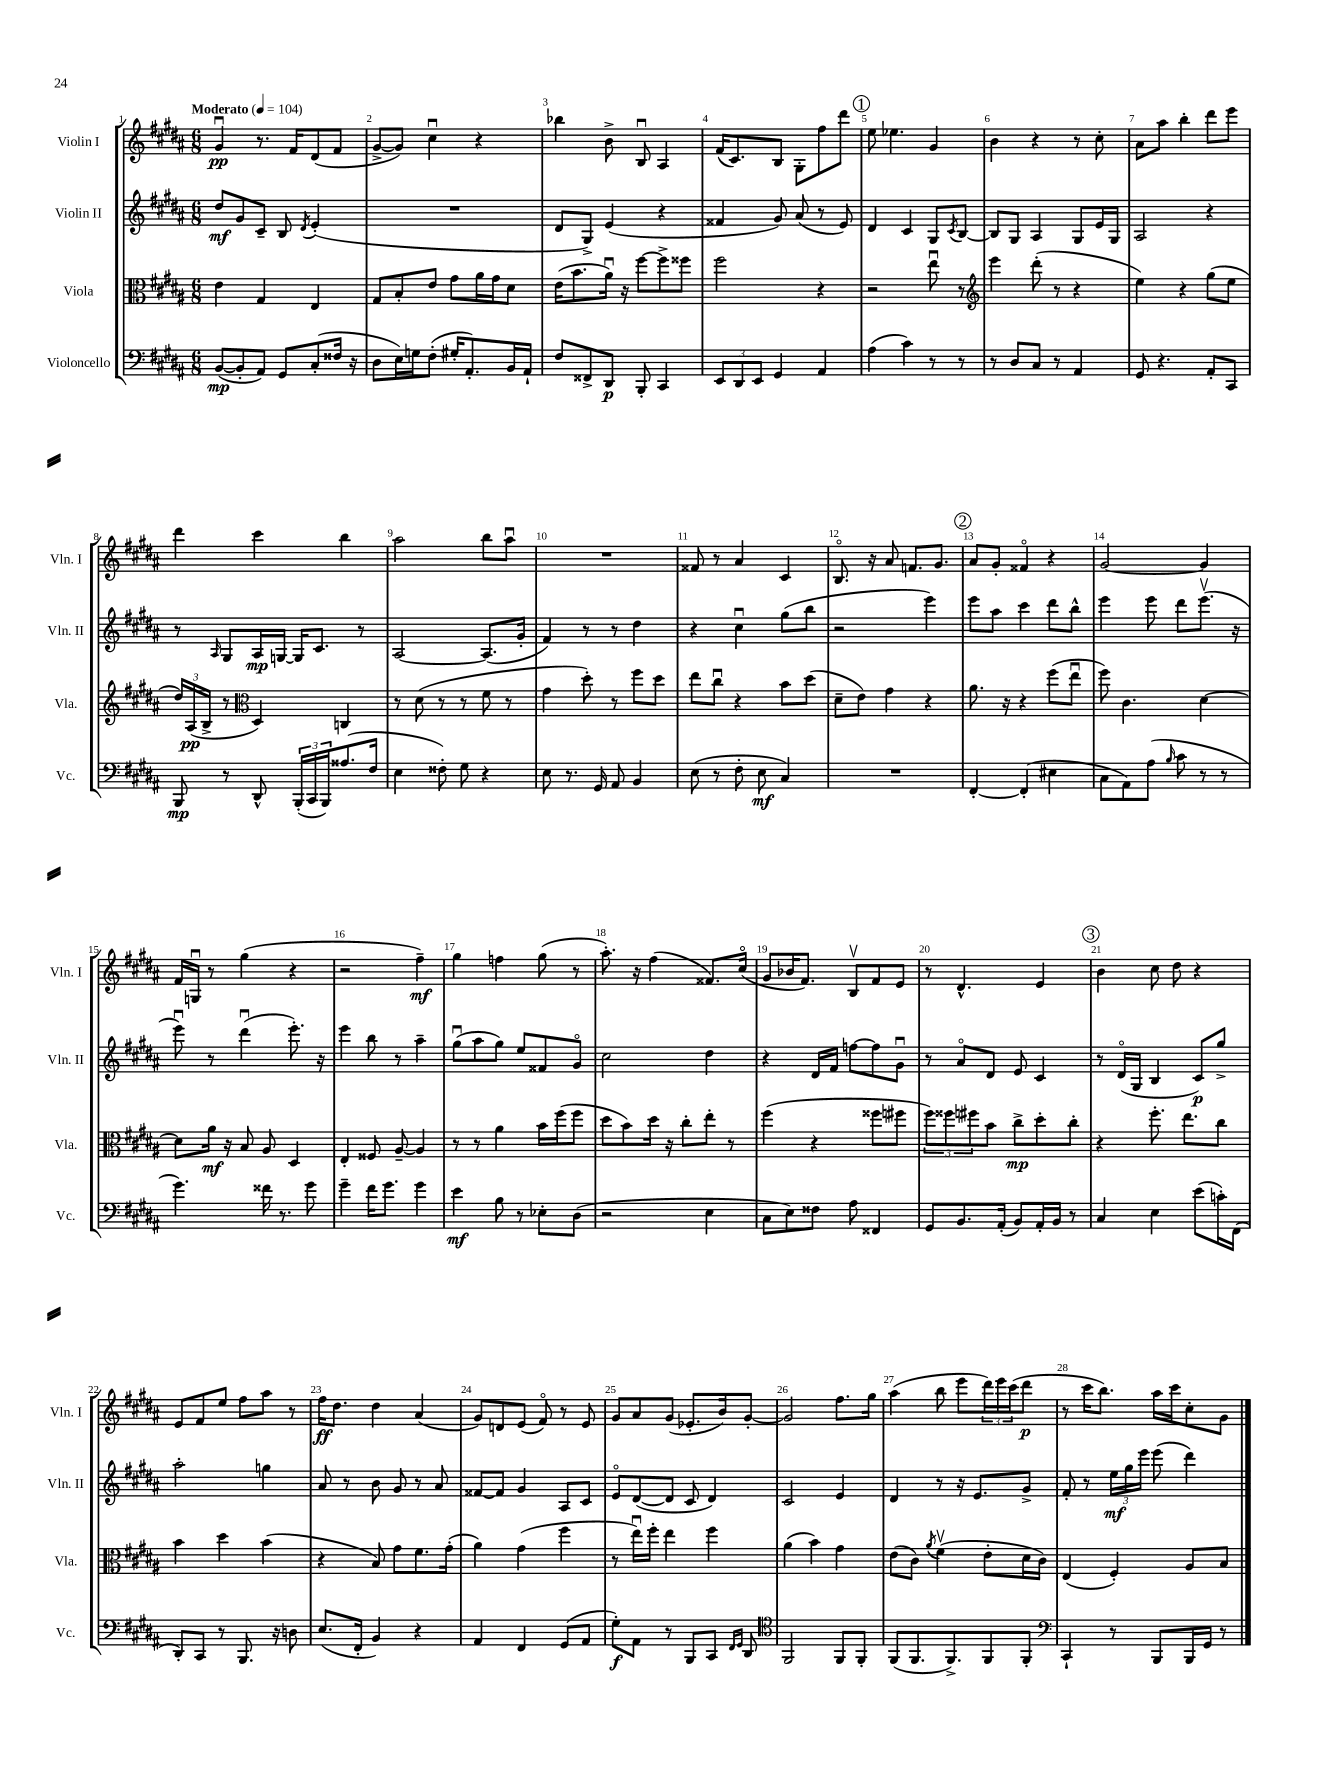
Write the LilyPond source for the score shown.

<<
\new StaffGroup <<
\new Staff = "s0" \with { instrumentName = "Violin I" shortInstrumentName = "Vln. I" } {
    \clef treble \key b \major \numericTimeSignature \time 6/8 \tempo "Moderato" 4 = 104
    gis'4\downbow\pp r8. fis'16 dis'8( fis'8 |
    gis'8~-> gis'8) cis''4\downbow r4 |
    bes''4 b'8-> b8\downbow ais4 |
    fis'16( cis'8.) b8 gis8-. fis''8 dis'''8 |
    \mark \markup { \circle "1" } e''8 ees''4. gis'4 |
    b'4 r4 r8 cis''8-. |
    ais'8 ais''8 b''4-. dis'''8 e'''8 |
    dis'''4 cis'''4 b''4 |
    ais''2 b''8 ais''8\downbow |
    R2. |
    fisis'8 r8 ais'4 cis'4 |
    b8.\flageolet r16 ais'8 f'8. gis'8. |
    \mark \markup { \circle "2" } ais'8 gis'8-. fisis'4\flageolet r4 |
    gis'2~ gis'4 |
    fis'16 g16\downbow r8 gis''4( r4 |
    r2 fis''4--\mf) |
    gis''4 f''4 gis''8( r8 |
    ais''8.-.) r16 fis''4( fisis'8.) cis''16\flageolet( |
    gis'8 bes'16 fis'8.) b8\upbow fis'8 e'8 |
    r8 dis'4.-^ e'4 |
    \mark \markup { \circle "3" } b'4 cis''8 dis''8 r4 |
    e'8 fis'8 e''8 fis''8 ais''8 r8 |
    fis''16\ff dis''8. dis''4 ais'4( |
    gis'8) d'8 e'8( fis'8\flageolet) r8 e'8 |
    gis'8 ais'8 gis'8( ees'8.-. b'16) gis'8~-. |
    gis'2 fis''8. gis''16 |
    ais''4( b''8 e'''8 \tuplet 3/2 { dis'''16) e'''16 cis'''16( } dis'''8\p |
    r8 cis'''16 b''8.) ais''16 cis'''16 cis''8-. gis'8 \bar "|." |
}
\new Staff = "s1" \with { instrumentName = "Violin II" shortInstrumentName = "Vln. II" } {
    \clef treble \key b \major \numericTimeSignature \time 6/8
    dis''8\mf gis'8 cis'8-- b8 \acciaccatura { dis'8 } e'4-.( |
    R2. |
    dis'8 gis8->) e'4( r4 |
    fisis'4 gis'8) ais'8( r8 e'8) |
    \mark \markup { \circle "1" } dis'4 cis'4 gis8 \acciaccatura { cis'8 } b8~ |
    b8 gis8 ais4 gis8 e'16 gis16 |
    ais2 r4 |
    r8 \grace { ais16 } gis8 ais16\mp g16~ g16 cis'8. r8 |
    ais2~ ais8.( gis'16-. |
    fis'4) r8 r8 dis''4 |
    r4 cis''4\downbow gis''8( b''8 |
    r2 e'''4) |
    \mark \markup { \circle "2" } e'''8 ais''8 cis'''4 dis'''8 b''8-^ |
    e'''4 e'''8 dis'''8 e'''8.\upbow( r16 |
    e'''8\downbow) r8 dis'''4\downbow( e'''8.-.) r16 |
    e'''4 b''8 r8 ais''4-- |
    gis''8\downbow( ais''8 gis''8) e''8 fisis'8 gis'8\flageolet |
    cis''2 dis''4 |
    r4 dis'16 fis'16 f''8~ f''8 gis'8\downbow |
    r8 ais'8\flageolet dis'8 e'8 cis'4 |
    \mark \markup { \circle "3" } r8 dis'16\flageolet( gis16 b4 cis'8\p) gis''8-> |
    ais''2-. g''4 |
    ais'8 r8 b'8 gis'8 r8 ais'8 |
    fisis'8~ fisis'8 gis'4 ais8 cis'8 |
    e'8\flageolet dis'8~( dis'8 cis'8 dis'4) |
    cis'2 e'4 |
    dis'4 r8 r16 e'8. gis'8-> |
    fis'8-. r8 \tuplet 3/2 { e''16\mf gis''16 e'''16 } e'''8( dis'''4) \bar "|." |
}
\new Staff = "s2" \with { instrumentName = "Viola" shortInstrumentName = "Vla." } {
    \clef alto \key b \major \numericTimeSignature \time 6/8
    e'4 gis4 e4 |
    gis8 b8-. e'8 gis'8 ais'16 gis'16 dis'8 |
    e'16( b'8. ais'16\downbow) r16 fis''8~ fis''8-> fisis''8 |
    fis''2 r4 |
    \mark \markup { \circle "1" } r2 e''8\downbow r8 |
    \clef treble e'''4 dis'''8-.( r8 r4 |
    e''4) r4 gis''8( e''8 |
    \tuplet 3/2 { dis''16) ais16\pp( b16-> } r8 \clef alto dis4) c4 |
    r8 dis'8( r8 r8 fis'8 r8 |
    gis'4 dis''8-.) r8 fis''8 dis''8 |
    e''8 cis''8\downbow r4 b'8 dis''8( |
    dis'8-- e'8) gis'4 r4 |
    \mark \markup { \circle "2" } ais'8. r16 r4 fis''8( e''8\downbow |
    fis''8) cis'4. dis'4~ |
    dis'8 ais'16\mf r16 b8 ais8 dis4 |
    e4-. fisis8 ais8~-- ais4 |
    r8 r8 ais'4 b'16 fis''16( fis''8 |
    dis''8 b'8) dis''16 r16 cis''8-. e''8-. r8 |
    fis''4( r4 fisis''8 fis''8 |
    \tuplet 3/2 { fis''8) fisis''8 fis''8 } b'8 cis''8->\mp dis''8-. cis''8-. |
    \mark \markup { \circle "3" } r4 fis''8.-. e''8. cis''8 |
    b'4 dis''4 b'4( |
    r4 b8) gis'8 fis'8. gis'16-.( |
    ais'4) gis'4( fis''4 |
    r8 e''16\downbow) fis''16-. e''4 fis''4 |
    ais'4( b'4) gis'4 |
    e'8( cis'8) \acciaccatura { ais'8 } fis'4\upbow( e'8-. dis'16 cis'16) |
    e4( fis4-.) ais8 b8 \bar "|." |
}
\new Staff = "s3" \with { instrumentName = "Violoncello" shortInstrumentName = "Vc." } {
    \clef bass \key b \major \numericTimeSignature \time 6/8
    b,8~\mp( b,8-. ais,8) gis,8 cis8-.( fisis16 r16 |
    dis8 e16) g16 fis8-.( gis16-. ais,8.-.) b,16 ais,16-! |
    fis8 fisis,8-> dis,8\p b,,8-. cis,4 |
    \tuplet 3/2 { e,8 dis,8 e,8 } gis,4 ais,4 |
    \mark \markup { \circle "1" } ais4( cis'4) r8 r8 |
    r8 dis8 cis8 r8 ais,4 |
    gis,8 r4. ais,8-. cis,8 |
    b,,8\mp r8 dis,8-^ \tuplet 3/2 { b,,16-.( cis,16 b,,16) } aisis8.( fis16 |
    e4 fisis8-.) gis8 r4 |
    e8 r8. gis,16 ais,8 b,4 |
    e8( r8 fis8-. e8\mf cis4) |
    R2. |
    \mark \markup { \circle "2" } fis,4~-. fis,4-.( eis4 |
    cis8 ais,8) ais8( \grace { b16 } cis'8 r8 r8 |
    gis'4.) fisis'16 r8. gis'8 |
    gis'4-- fis'16 gis'8. gis'4 |
    e'4\mf b8 r8 ees8-. dis8( |
    r2 e4 |
    cis8 e8) fisis8 ais8 fisis,4 |
    gis,8 b,8. ais,16-.( b,8) ais,16-. b,16 r8 |
    \mark \markup { \circle "3" } cis4 e4 e'8( c'16-.) fis,16( |
    dis,8-.) cis,8 r8 b,,8. r16 d8 |
    e8.( fis,16-. b,4) r4 |
    ais,4 fis,4 gis,8( ais,8 |
    gis8-.\f) ais,8 r8 b,,8 cis,8 \grace { fis,16 gis,16 } dis,8 |
    \clef tenor fis,2 fis,8 fis,8-. |
    fis,8( fis,8. fis,8.->) fis,8 fis,8-. |
    \clef bass cis,4-! r8 b,,8 b,,16 gis,16 r8 \bar "|." |
}
>>
>>
\layout { \context { \Score \override BarNumber.break-visibility = ##(#f #t #t) barNumberVisibility = #all-bar-numbers-visible } }
